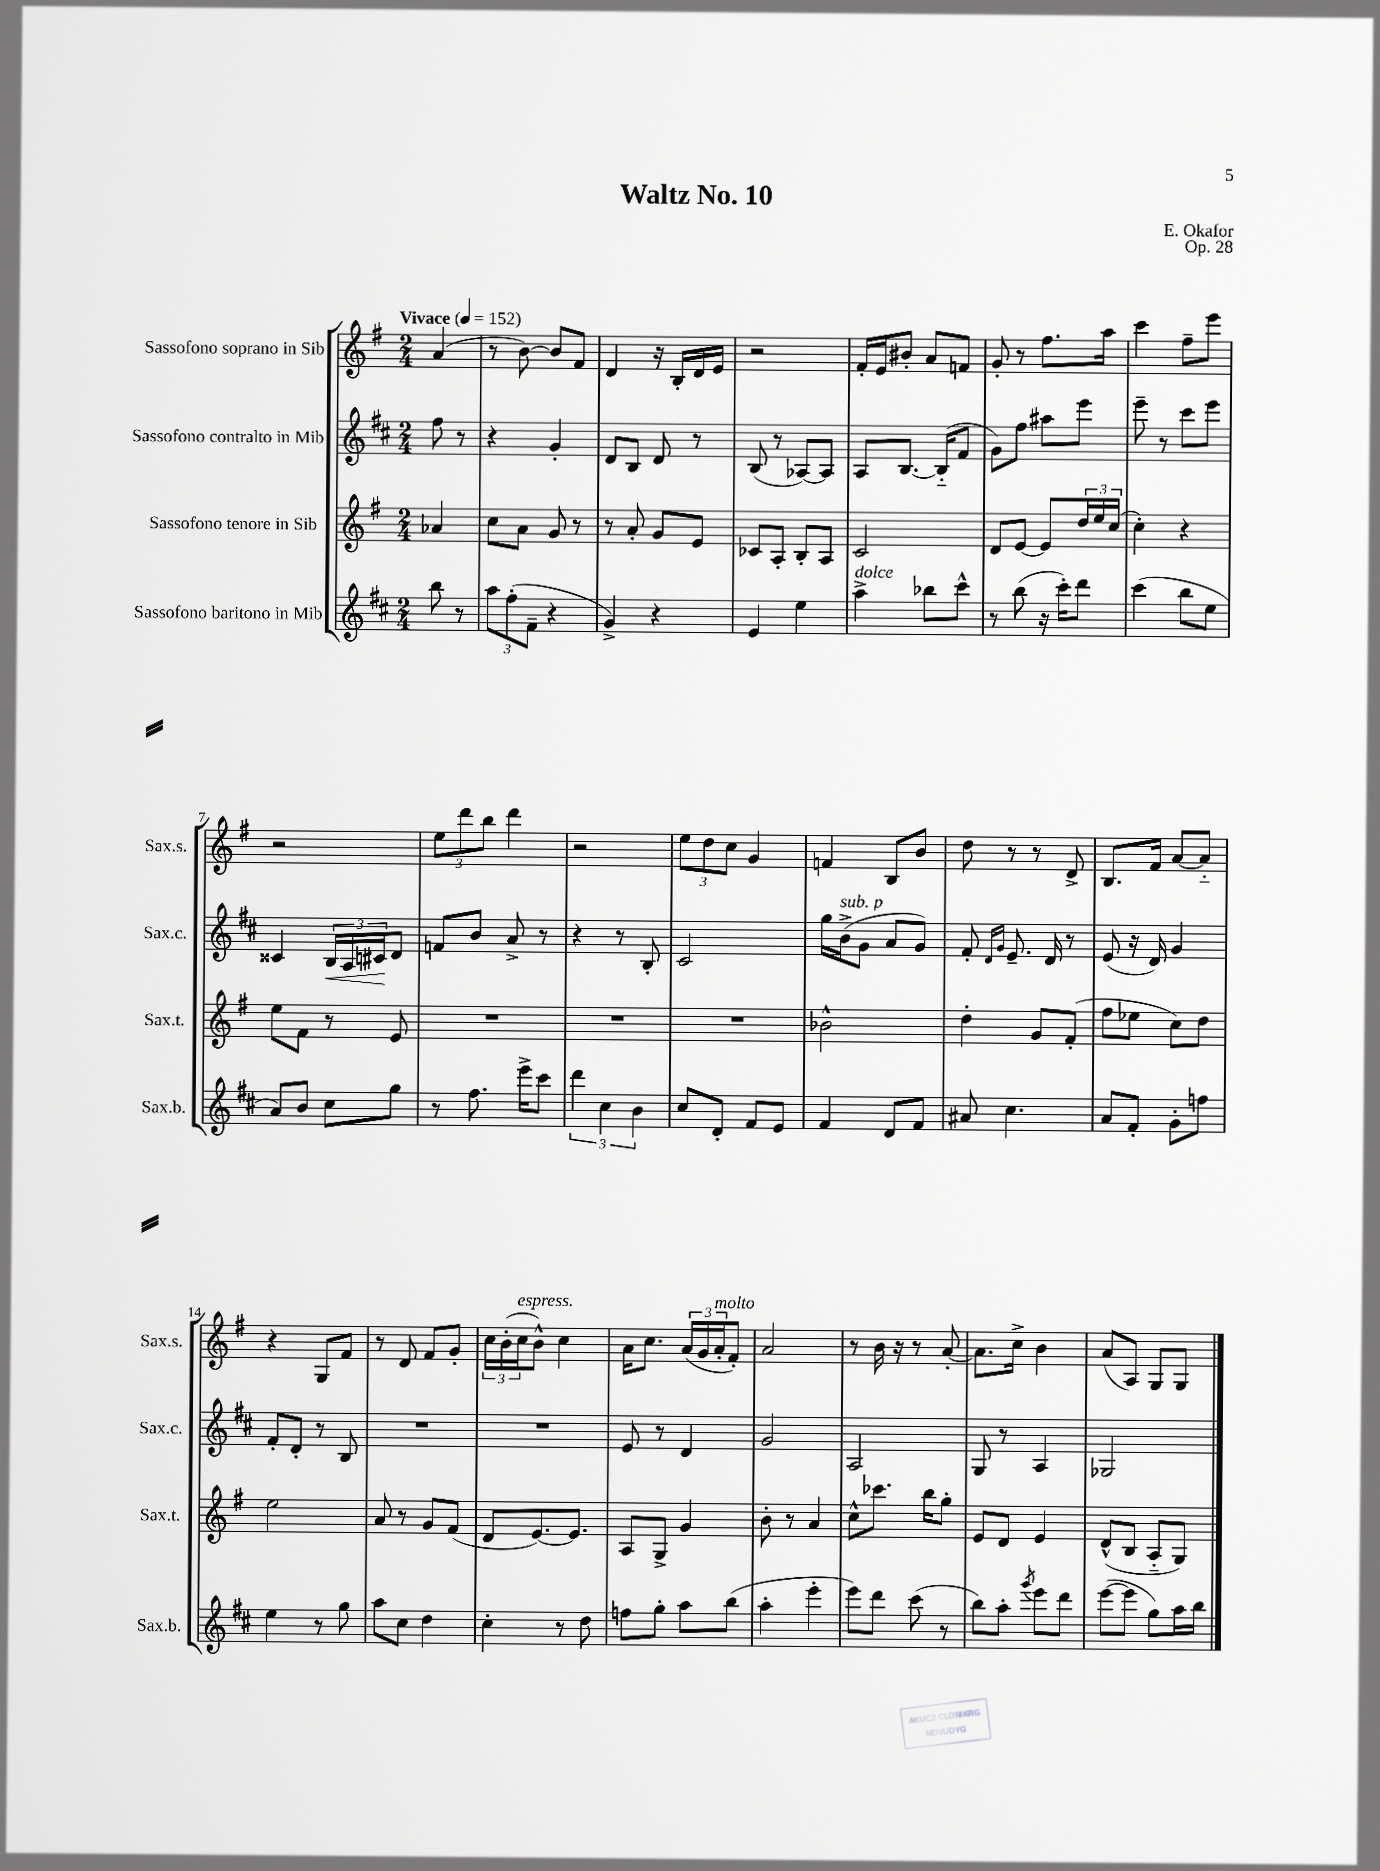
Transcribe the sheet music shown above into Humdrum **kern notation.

**kern	**kern	**kern	**kern
*staff4	*staff3	*staff2	*staff1
*clefG2	*clefG2	*clefG2	*clefG2
*k[f#c#]	*k[f#]	*k[f#c#]	*k[f#]
*M2/4	*M2/4	*M2/4	*M2/4
*MM152	*MM152	*MM152	*MM152
8bb	4a-	8ff#	(4a
8r	.	8r	.
=	=	=	=
12aa	8cc	4r	8r
(12ff#'	.	.	.
.	8a	.	[8b)
12f#~	.	.	.
4r	8g	4g'	8b]
.	8r	.	8f#
=	=	=	=
4g^)	8r	8d	4d
.	8a'	8B	.
4r	8g	8d	16r
.	.	.	16B'
.	8e	8r	16d
.	.	.	16e
=	=	=	=
4e	8c-	(8B	2r
.	8A'	8r	.
4ee	8B'	[8A-)	.
.	8A	8A-]	.
=	=	=	=
4aa^	2c	8A	16f#'
.	.	.	16e
.	.	[8.B	8b#'
8bb-	.	.	8a
.	.	(16B'~]	.
8ccc#^^	.	8f#	8f
=	=	=	=
8r	8d	8g)	8g'
(8bb	[8e	8ff#	8r
16r	8e]	8aa#	8.ff#
16ccc#')	.	.	.
8ddd	24dd	8eee	.
.	24ee	.	.
.	.	.	16aa
.	(24cc	.	.
=	=	=	=
(4ccc#	4cc')	8eee~	4ccc
.	.	8r	.
8bb	4r	8ccc#	8ff#~
8ee	.	8eee	8eee
=	=	=	=
8a)	8ee	4c##	2r
8b	8f#	.	.
8cc#	8r	24B	.
.	.	24A	.
.	.	24c#	.
8gg	8e	8d	.
=	=	=	=
8r	2r	8f	12ee
.	.	.	12ddd
8.ff#	.	8b	.
.	.	.	12bb
.	.	8a^	4ddd
16eee^	.	.	.
8ccc#	.	8r	.
=	=	=	=
6ddd	2r	4r	2r
6cc#	.	.	.
.	.	8r	.
6b	.	.	.
.	.	8B'	.
=	=	=	=
8cc#	2r	2c#	12ee
.	.	.	12dd
8d'	.	.	.
.	.	.	12cc
8f#	.	.	4g
8e	.	.	.
=	=	=	=
4f#	2b-^^	16gg	4f
.	.	(16b^	.
.	.	8g	.
8d	.	8a	8B
8f#	.	8g)	8b
=	=	=	=
8a#	4dd'	8f#'	8dd
.	.	16qqd	.
.	.	16qqg	.
4.cc#	.	8.e~	8r
.	8g	.	8r
.	.	16d	.
.	(8f#'	8r	8d^
=	=	=	=
8a	8ff#	(8e	8.B
8f#'	8ee-	16r	.
.	.	16d)	16f#
8g'	8cc)	4g	[8a
8ff	8dd	.	8a'~]
=	=	=	=
4ee	2ee	8f#'	4r
.	.	8d'	.
8r	.	8r	8G
8gg	.	8B	8f#
=	=	=	=
8aa	8a	2r	8r
8cc#	8r	.	8d
4dd	8g	.	8f#
.	(8f#	.	8g'
=	=	=	=
4cc#'	8d	2r	24cc
.	.	.	(24b'
.	.	.	24cc
.	[8.e)	.	8b^^)
8r	.	.	4cc
.	8.e]	.	.
8dd	.	.	.
=	=	=	=
8ff	8A	8e	16a
.	.	.	8.cc
8gg'	8G^	8r	.
8aa	4g	4d	(24a
.	.	.	24g
.	.	.	24a'
(8bb	.	.	8f#')
=	=	=	=
4aa'	8b'	2g	2a
.	8r	.	.
4eee'	4a	.	.
=	=	=	=
8eee)	8cc^^	2A	8r
8ddd	8.ccc-	.	16b
.	.	.	16r
(8ccc#	.	.	8r
.	16bb	.	.
8r	8gg'	.	[8a'
=	=	=	=
8bb)	8e	8G	8.a]
8aa'	8d	8r	.
.	.	.	16cc^
8qggg	.	.	.
8eee	4e	4A	4b
8ddd	.	.	.
=	=	=	=
([8eee	(8d^^	2G-	(8a
8eee]	8B	.	8A)
8gg)	8A'~	.	8G
16aa	8G)	.	8G
16bb	.	.	.
==	==	==	==
*-	*-	*-	*-
